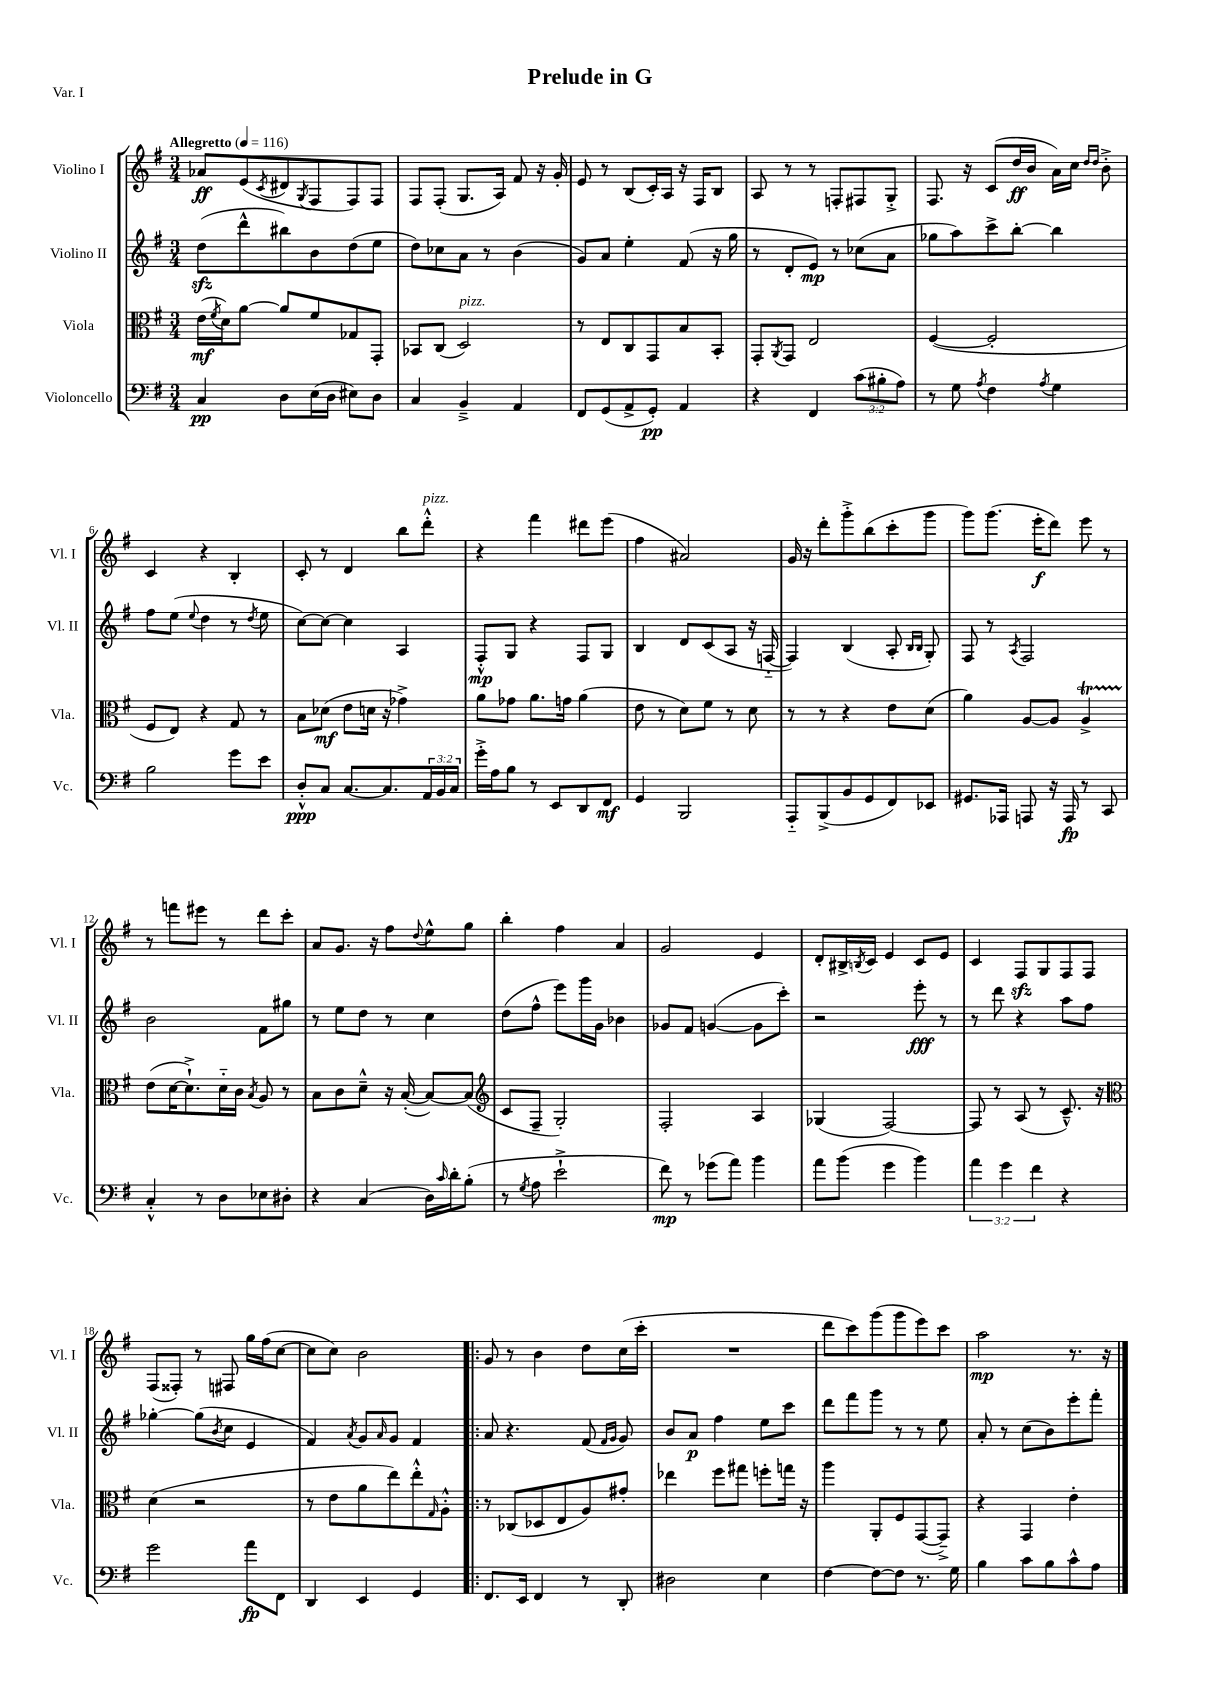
\header { title = "Prelude in G" piece = "Var. I" }
<<
\new StaffGroup <<
\new Staff = "s0" \with { instrumentName = "Violino I" shortInstrumentName = "Vl. I" } {
    \clef treble \key g \major \numericTimeSignature \time 3/4 \tempo "Allegretto" 4 = 116
    aes'8\ff e'8( \acciaccatura { c'8 } dis'8 \acciaccatura { g8 } fis8 fis8) fis8 |
    fis8 fis8-.( g8. a16) fis'8 r16 g'16-. |
    e'8 r8 b8( c'16-.) a16 r16 fis16 b8 |
    a8 r8 r8 f8-. fis8 g8-.-> |
    fis8. r16 c'8( d''16\ff b'16 a'16) c''16 \grace { d''16 d''16 } b'8-.-> |
    c'4 r4 b4-. |
    c'8-. r8 d'4 b''8 d'''8-.-^^\markup { \italic "pizz." } |
    r4 fis'''4 dis'''8 e'''8( |
    fis''4 ais'2) |
    g'16 r16 d'''8-. g'''8-.-> b''8( c'''8-. g'''8 |
    g'''8) g'''8.( e'''16-.\f d'''8) e'''8 r8 |
    r8 f'''8 eis'''8 r8 d'''8 c'''8-. |
    a'8 g'8. r16 fis''8 \appoggiatura { d''8 } e''8-^ g''8 |
    b''4-. fis''4 a'4 |
    g'2 e'4 |
    d'8-. bis16-> \acciaccatura { b8 } c'16 e'4 c'8 e'8 |
    c'4 fis8\sfz g8 fis8 fis8 |
    fis8( fisis8-.) r8 fis8 g''16 fis''16( c''8~ |
    c''8 c''8) b'2 |
    \bar ".|:" g'8 r8 b'4 d''8 c''16( c'''16-. |
    R2. |
    d'''8 c'''8) g'''8( g'''8 e'''8) c'''8 |
    a''2\mp r8. r16 \bar "|." |
}
\new Staff = "s1" \with { instrumentName = "Violino II" shortInstrumentName = "Vl. II" } {
    \clef treble \key g \major \numericTimeSignature \time 3/4
    d''8\sfz( d'''8-^ bis''8) b'8 d''8( e''8 |
    d''8) ces''8 a'8 r8 b'4( |
    g'8) a'8 e''4-. fis'8( r16 g''16 |
    r8 d'8-. e'8\mp) r8 ces''8( a'8 |
    ges''8 a''8) c'''8-> b''8~-. b''4 |
    fis''8 e''8( \appoggiatura { e''8 } d''4 r8 \acciaccatura { d''8 } e''8 |
    c''8~) c''8~ c''4 a4 |
    fis8-.-^\mp g8 r4 fis8 g8 |
    b4 d'8 c'8( a8 r16 f16~-_ |
    f4) b4( a8-. \grace { b16 b16 } g8-.) |
    fis8 r8 \acciaccatura { a8 } fis2 |
    b'2 fis'8 gis''8 |
    r8 e''8 d''8 r8 c''4 |
    d''8( fis''8-^ e'''8) g'''16 g'16 bes'4 |
    ges'8 fis'8 g'4~( g'8 c'''8-.) |
    r2 e'''8-.\fff r8 |
    r8 d'''8 r4 a''8 fis''8 |
    ges''4~-. ges''8( \acciaccatura { b'8 } c''8 e'4 |
    fis'4) \acciaccatura { a'8 } g'8 \grace { a'16 } g'8 fis'4 |
    \bar ".|:" a'8 r4. fis'8( \grace { fis'16 g'16 } g'8) |
    b'8 a'8\p fis''4 e''8 c'''8 |
    d'''8 fis'''8 g'''8 r8 r8 e''8 |
    a'8-. r8 c''8( b'8) e'''8-. fis'''8-. \bar "|." |
}
\new Staff = "s2" \with { instrumentName = "Viola" shortInstrumentName = "Vla." } {
    \clef alto \key g \major \numericTimeSignature \time 3/4
    e'16\mf( \acciaccatura { fis'8 } d'16) a'8~ a'8 fis'8 ges8 g,8-. |
    bes,8 c8( d2^\markup { \italic "pizz." }) |
    r8 e8 c8 g,8 b8 b,8-. |
    g,8-. \acciaccatura { a,8 } g,8 e2 |
    fis4~( fis2-. |
    fis8 e8) r4 g8 r8 |
    b8 des'8\mf( e'8 d'16 r16 ges'4->) |
    a'8 ges'8 a'8. g'16 a'4( |
    e'8 r8 d'8) fis'8 r8 d'8 |
    r8 r8 r4 e'8 d'8( |
    a'4) a8~ a8 a4->\startTrillSpan |
    e'8\stopTrillSpan( d'16~ d'8.-!->) d'16-_ c'16 \acciaccatura { b8 } a8 r8 |
    b8 c'8 d'8---^ r16 b16~-.( b8~) b8( |
    \clef treble c'8 fis8-- g2-.) |
    fis2-. a4 |
    ges4( fis2~) |
    fis8 r8 a8( r8 c'8.---^) r16 |
    \clef alto d'4( r2 |
    r8 e'8 a'8 e''8) e''8-.-^ \grace { g16 } a8-.-^ |
    \bar ".|:" r8 ces8( des8 e8 a8) gis'8-. |
    ees''4 fis''8 gis''8 f''8-. g''16 r16 |
    a''4 a,8-. fis8 g,8~( g,8--->) |
    r4 g,4 e'4-. \bar "|." |
}
\new Staff = "s3" \with { instrumentName = "Violoncello" shortInstrumentName = "Vc." } {
    \clef bass \key g \major \numericTimeSignature \time 3/4 \override Staff.TupletNumber.text = #tuplet-number::calc-fraction-text
    c4\pp d8 e16( d16 eis8) d8 |
    c4 b,4---> a,4 |
    fis,8 g,8( a,8-> g,8-.\pp) a,4 |
    r4 fis,4 \tuplet 3/2 { c'8( bis8-. a8) } |
    r8 g8 \acciaccatura { a8 } fis4 \acciaccatura { a8 } g4 |
    b2 g'8 e'8 |
    d8-.-^\ppp c8 c8.~ c8. \tuplet 3/2 { a,16 b,16 c16 } |
    g'16-.-> a16 b8 r8 e,8 d,8 fis,8\mf |
    g,4 b,,2 |
    a,,8-_ b,,8->( b,8 g,8 fis,8) ees,8 |
    gis,8. aes,,16 a,,8 r16 a,,16\fp r8 c,8 |
    c4-.-^ r8 d8 ees8 dis8-. |
    r4 c4( d16) \grace { c'16 } d'16-. b8-.( |
    r8 \acciaccatura { g8 } a8 e'2-!-> |
    fis'8\mp) r8 ges'8( a'8) b'4 |
    a'8 b'8( g'4 b'4) |
    \tuplet 3/2 { a'4 g'4 fis'4 } r4 |
    g'2 a'8\fp fis,8 |
    d,4 e,4 g,4 |
    \bar ".|:" fis,8. e,16 fis,4 r8 d,8-. |
    dis2 e4 |
    fis4~ fis8~ fis8 r8. g16 |
    b4 c'8 b8 c'8-^ a8 \bar "|." |
}
>>
>>
